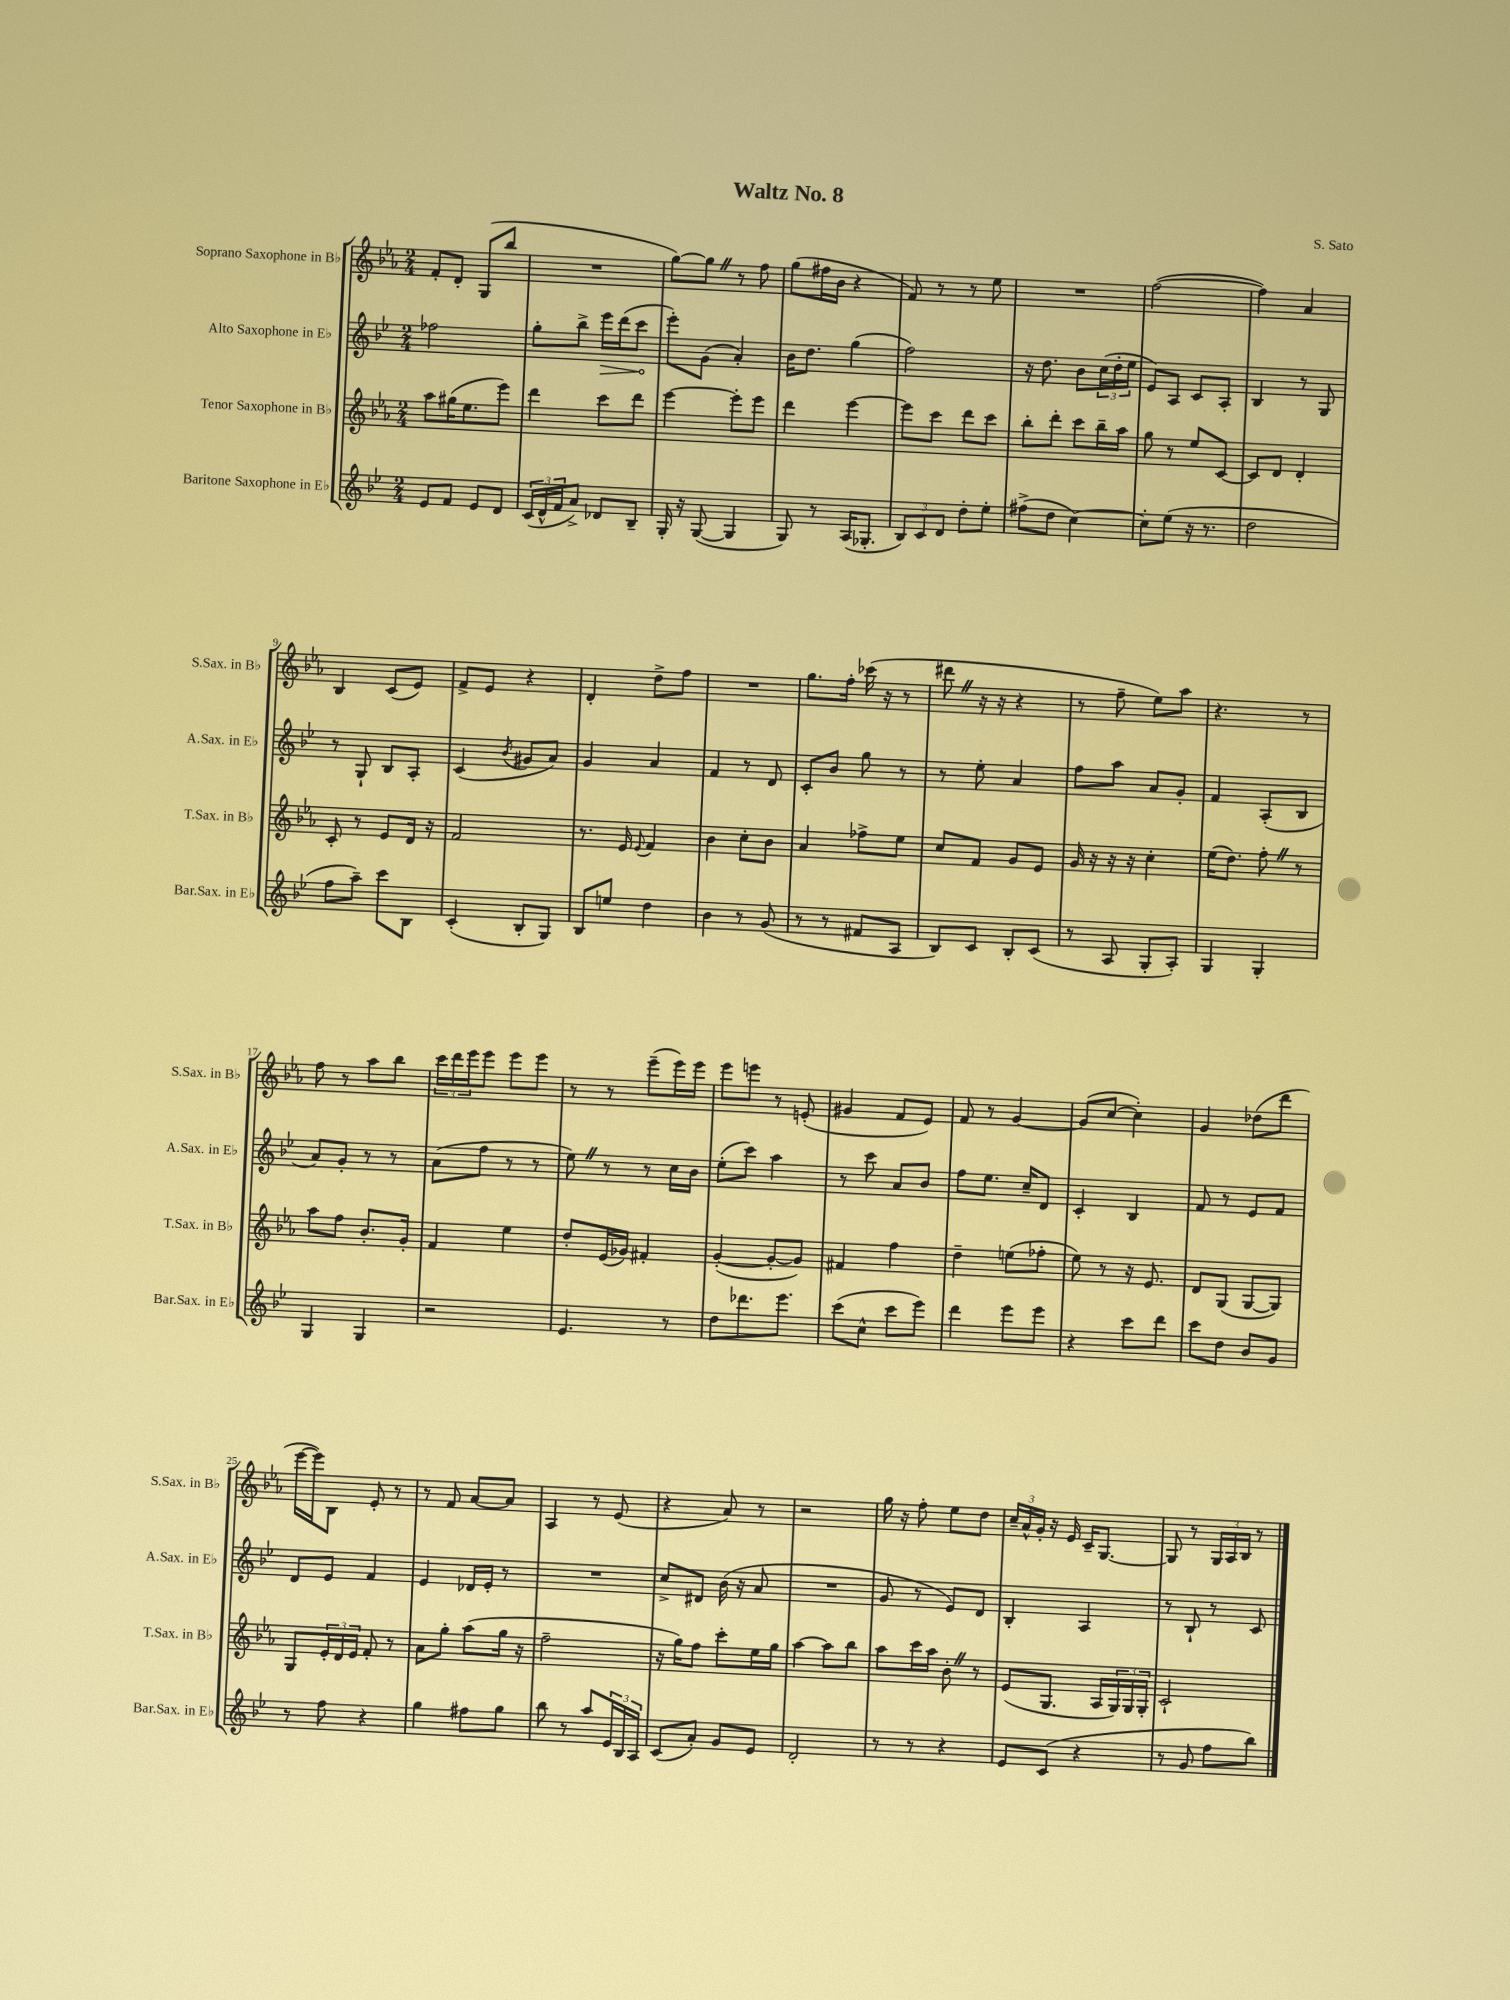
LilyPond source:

\header { title = "Waltz No. 8" composer = "S. Sato" }
<<
\new StaffGroup <<
\new Staff = "s0" \with { instrumentName = "Soprano Saxophone in Bb" shortInstrumentName = "S.Sax. in Bb" } {
    \clef treble \key ees \major \numericTimeSignature \time 2/4
    f'8-. d'8-. g8( bes''8 |
    R2 |
    g''8~) g''8 \once \override BreathingSign.text = \markup { \musicglyph "scripts.caesura.straight" } \breathe r8 f''8 |
    g''8( fis''16 bes'16 r4 |
    f'8) r8 r8 ees''8 |
    R2 |
    f''2~( |
    f''4) aes'4 |
    bes4 c'8( ees'8) |
    f'8-> ees'8 r4 |
    d'4-. d''8-> f''8 |
    R2 |
    g''8. f''16-. ces'''16( r16 r8 |
    dis'''8 \once \override BreathingSign.text = \markup { \musicglyph "scripts.caesura.straight" } \breathe r16 r16 r4 |
    r8 f''8-- ees''8) aes''8 |
    r4. r8 |
    f''8 r8 aes''8 bes''8 |
    \tuplet 3/2 { c'''16 d'''16 ees'''16 } ees'''8 ees'''8 ees'''8 |
    r8 r8 ees'''8--( ees'''16) ees'''16 |
    ees'''8 e'''8 r8 e'8-.( |
    gis'4 f'8 ees'8) |
    f'8 r8 g'4~ |
    g'8( c''8~ c''4-.) |
    g'4 des''8( d'''8 |
    ees'''16~ ees'''16) bes8 ees'8-. r8 |
    r8 f'8 aes'8~ aes'8 |
    aes4 r8 ees'8( |
    r4 aes'8) r8 |
    r2 |
    g''16 r16 f''8-. ees''8 d''8 |
    \tuplet 3/2 { c''16-- aes'16-^ g'16-. } r16 ees'16 c'16-- g8.~ |
    g8 r8 \tuplet 3/2 { g16 aes16 bes16 } r8 \bar "|." |
}
\new Staff = "s1" \with { instrumentName = "Alto Saxophone in Eb" shortInstrumentName = "A.Sax. in Eb" } {
    \clef treble \key bes \major \numericTimeSignature \time 2/4
    fes''2 |
    g''8-. bes''8-> \once \override Hairpin.circled-tip = ##t ees'''16\> d'''16( c'''8\! |
    ees'''8-.) g'8( a'4-.) |
    bes'16 d''8. g''4( |
    f''2) |
    r16 d''8. bes'8 \tuplet 3/2 { c''16( d''16-. ees''16 } |
    ees'8) a8 c'8 a8-. |
    bes4 r8 g8 |
    r8 g8-! bes8 a8-. |
    c'4( \acciaccatura { bes'8 } gis'8 a'8) |
    g'4 a'4 |
    f'4 r8 d'8 |
    c'8-. bes'8 g''8 r8 |
    r8 ees''8-. a'4 |
    f''8 a''8 a'8 g'8-. |
    f'4 a8-.( bes8 |
    a'8) g'8-. r8 r8 |
    a'8( f''8 r8 r8 |
    ees''8) \once \override BreathingSign.text = \markup { \musicglyph "scripts.caesura.straight" } \breathe r8 r8 c''16 bes'16 |
    ees''8-.( c'''8) a''4 |
    r8 c'''8 a'8 bes'8 |
    f''8 ees''8. c''16-- d'8 |
    c'4-. bes4 |
    f'8 r8 ees'8 f'8 |
    d'8 ees'8 f'4 |
    ees'4 des'16 ees'16-. r8 |
    R2 |
    c''8-> dis'8 bes'16( r16 a'8 |
    R2 |
    g'8 r8 ees'8) d'8 |
    bes4-. a4 |
    r8 bes8-! r8 c'8 \bar "|." |
}
\new Staff = "s2" \with { instrumentName = "Tenor Saxophone in Bb" shortInstrumentName = "T.Sax. in Bb" } {
    \clef treble \key ees \major \numericTimeSignature \time 2/4
    aes''8 gis''16( ees''8. ees'''8) |
    d'''4 c'''8 d'''8 |
    ees'''4~ ees'''8-. ees'''8 |
    d'''4 ees'''4~ |
    ees'''8 c'''8 d'''8 c'''8 |
    bes''8-. d'''8-. c'''8 bes''16-- aes''16 |
    g''8 r8 ees''8 c'8~ |
    c'8 d'8 d'4-. |
    c'8-. r8 ees'8 d'16 r16 |
    f'2 |
    r8. ees'16 \appoggiatura { ees'8 } f'4 |
    bes'4 c''8-. bes'8 |
    aes'4 fes''8-> ees''8 |
    c''8 f'8 g'8 ees'8 |
    g'16 r16 r16 r16 c''4-. |
    ees''16( d''8.) f''8-. \once \override BreathingSign.text = \markup { \musicglyph "scripts.caesura.straight" } \breathe r8 |
    aes''8 f''8 bes'8.-. g'16-. |
    f'4 ees''4 |
    d''8-. ees'16( ges'16) fis'4-. |
    g'4~-.( g'8~-. g'8) |
    fis'4 f''4 |
    d''4-- e''8( fes''8-. |
    ees''8) r8 r16 ees'8. |
    d'8 g8( g8~ g8) |
    g8 \tuplet 3/2 { ees'16-. d'16 ees'16 } f'8-. r8 |
    aes'8 g''8-. aes''8( g''16 r16 |
    f''2-- |
    r16 g''16) f''8 c'''8-. ees''16 g''16 |
    aes''4~ aes''8 bes''8 |
    aes''8 c'''16 aes''16 bes'8-. \once \override BreathingSign.text = \markup { \musicglyph "scripts.caesura.straight" } \breathe r8 |
    ees'8( g8. aes16 \tuplet 3/2 { g16) g16 g16-. } |
    c'2-! \bar "|." |
}
\new Staff = "s3" \with { instrumentName = "Baritone Saxophone in Eb" shortInstrumentName = "Bar.Sax. in Eb" } {
    \clef treble \key bes \major \numericTimeSignature \time 2/4
    ees'8 f'8 ees'8 d'8 |
    \tuplet 3/2 { c'16( d'16-^ f'16 } a'8->) des'8 bes8-- |
    g16-. r16 g8~( g4 |
    g8) r8 a16( ges8.-. |
    \tuplet 3/2 { bes8) c'8 d'8 } d''8-. ees''8-. |
    fis''8->( d''8 c''4~) |
    c''8-. ees''8( r16 r8. |
    d''2 |
    f''8 a''8--) c'''8 bes8 |
    c'4-.( bes8-. g8) |
    bes8 e''8 d''4 |
    bes'4 r8 g'8( |
    r8 r8 fis'8 a8 |
    bes8) c'8 bes8-. c'8( |
    r8 a8 g8-. a8-.) |
    g4 g4-. |
    g4 g4 |
    r2 |
    ees'4. r8 |
    d''8 des'''8. ees'''8. |
    c'''8( c''8-^ c'''8 ees'''8) |
    d'''4 ees'''8 ees'''8 |
    r4 c'''8 d'''8 |
    c'''8 d''8 bes'8 g'8 |
    r8 f''8 r4 |
    g''4 fis''8 g''8 |
    bes''8 r8 a''8 \tuplet 3/2 { ees'16 bes16 a16 } |
    c'8( a'8-.) g'8 ees'8 |
    d'2-. |
    r8 r8 r4 |
    ees'8 c'8( r4 |
    r8 g'8 f''8 bes''8) \bar "|." |
}
>>
>>
